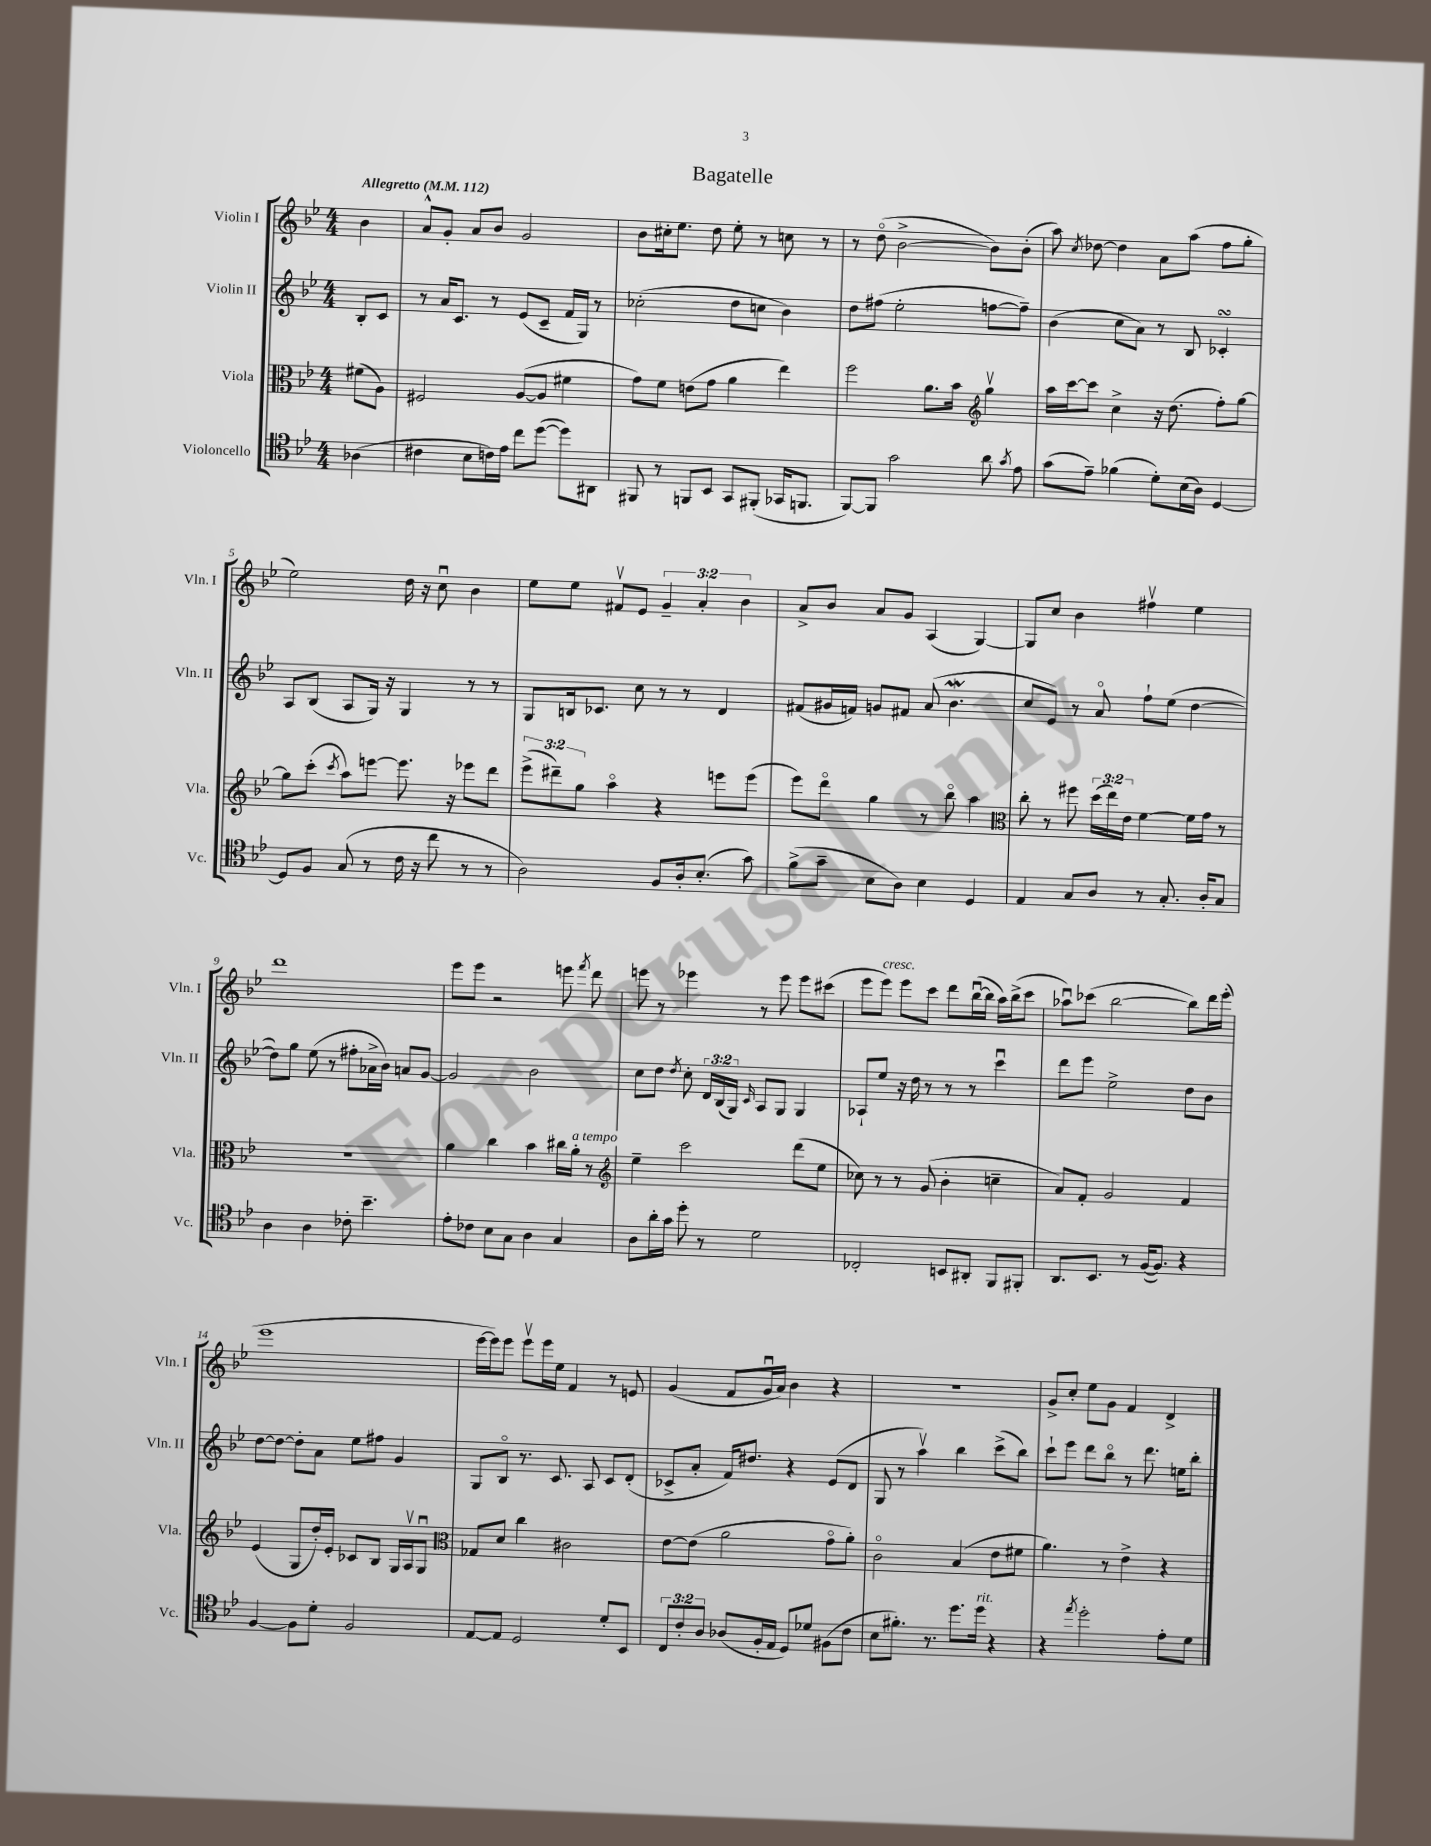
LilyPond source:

\header { title = "Bagatelle" }
<<
\new StaffGroup <<
\new Staff = "s0" \with { instrumentName = "Violin I" shortInstrumentName = "Vln. I" } {
    \clef treble \key bes \major \numericTimeSignature \time 4/4 \override Staff.TupletNumber.text = #tuplet-number::calc-fraction-text \partial 4 \tempo "Allegretto" 4 = 112
    \autoBeamOff bes'4 |
    a'8[-^ g'8]-. a'8[ bes'8] g'2 |
    bes'8[ cis''16-. ees''8.] d''8 ees''8-. r8 c''8 r8 |
    r8 d''8\flageolet( bes'2~-> bes'8[) bes'8]-.( |
    a''8) \acciaccatura { c''8 } des''8~ des''4 a'8[ a''8]( f''8[ g''8]-. |
    ees''2) d''16 r16 c''8\downbow bes'4 |
    ees''8[ ees''8] fis'8[\upbow ees'8] \tuplet 3/2 { g'4-- a'4-. bes'4 } |
    a'8[-> bes'8] a'8[ g'8] a4( g4~) |
    g8[ c''8] bes'4 fis''4\upbow ees''4 |
    d'''1 |
    ees'''8[ ees'''8] r2 e'''8 \acciaccatura { f'''8 } d'''8 |
    e'''8 r8 ees'''4 r8 ees'''8 ees'''8[ cis'''8]( |
    ees'''8[ ees'''8]^\markup { \italic "cresc." }) ees'''8[ c'''8] d'''8[ bes''16~\downbow( bes''16] a''16[) bes''16->( c'''8] |
    aes''8[\downbow) ces'''8]( bes''2~ bes''8[) d'''16 ees'''16]-.( |
    ees'''1 |
    ees'''16[~ ees'''16) ees'''8] ees'''8[\upbow ees'''16 ees''16] f'4 r8 e'8 |
    g'4( f'8[ g'16\downbow a'16]) bes'4 r4 |
    R1 |
    g'8[-> c''8]-. ees''8[ g'8] f'4 d'4-> \bar "|." |
}
\new Staff = "s1" \with { instrumentName = "Violin II" shortInstrumentName = "Vln. II" } {
    \clef treble \key bes \major \numericTimeSignature \time 4/4 \override Staff.TupletNumber.text = #tuplet-number::calc-fraction-text \partial 4
    \autoBeamOff bes8[-. c'8] |
    r8 a'16[ c'8.] r8 ees'8[( c'8]-- f'16[ g16]) r8 |
    ces''2-.( d''8[ c''8] bes'4) |
    d''8[ fis''8]( ees''2-. f''8[~ f''8]--) |
    bes'4( c''8[ a'8]) r8 bes8 ces'4-.\turn |
    a8[ bes8]( a8[ g16]) r16 g4 r8 r8 |
    g8[ b16 ces'8.] c''8 r8 r8 d'4 |
    fis'8[( gis'16 f'16]) g'8[ fis'8] a'8( bes'4.\mordent |
    c''8[ ees'8]) r8 a'8\flageolet f''8[-! ees''8]( d''4~ |
    d''8[) g''8] ees''8( r8 fis''8[-. aes'16-> bes'16]) a'8[ g'8]~ |
    g'2 bes'2 |
    c''8[ d''8] \acciaccatura { d''8 } c''8-. \tuplet 3/2 { d'16[ bes16( g16]) } \grace { c'16 } a8[ g8] g4 |
    aes8[-! ees''8] r16 d''16 r8 r8 r8 c'''4\downbow |
    d'''8[ ees'''8] ees''2-> d''8[ bes'8] |
    d''8[~ d''8]~ d''8[-. a'8] ees''8[ fis''8] g'4 |
    g8[ bes8]\flageolet r8. c'8. a8 c'8[ d'8]-.( |
    ces'8[-> a'8]-. f'16[) dis''8.] r4 ees'8[( d'8] |
    g8 r8 a''4\upbow) bes''4 c'''8[->( bes''8]) |
    c'''8[-! ees'''8] d'''8[ bes''8]\flageolet r8 d'''8. e''16[ bes''8]-. \bar "|." |
}
\new Staff = "s2" \with { instrumentName = "Viola" shortInstrumentName = "Vla." } {
    \clef alto \key bes \major \numericTimeSignature \time 4/4 \override Staff.TupletNumber.text = #tuplet-number::calc-fraction-text \partial 4
    \autoBeamOff fis'8[( a8]) |
    fis2 a8[~( a8] fis'4 |
    g'8[) f'8] e'8[( g'8] a'4 ees''4) |
    f''2 a'8.[ bes'16] \clef treble g''4\upbow |
    a''16[ c'''16~ c'''8] c''4-> r16 d''8.( f''8[-.) g''8]~ |
    g''8[ c'''8]-.( \acciaccatura { c'''8 } a''8[) e'''8]~ e'''8. r16 ees'''8[ d'''8] |
    \tuplet 3/2 { ees'''8[->( dis'''8--) g''8] } a''4\flageolet r4 e'''8[ e'''8]( |
    ees'''8[) d'''8]\flageolet g''4 r8 bes''8\flageolet a''4 |
    \clef alto c''8-. r8 fis''8 \tuplet 3/2 { d''16[( ees''16) ees'16] } f'4~ f'16[ g'16] r8 |
    R1 |
    a'4 c''4 bes'4 cis''16[ a'16]-.^\markup { \italic "a tempo" } r8 |
    \clef treble ees''4-- c'''2 d'''8[( ees''8] |
    ces''8) r8 r8 g'8( bes'4-. c''4-- |
    a'8[) f'8]-. g'2 f'4 |
    ees'4( g8[ d''16-.) ees'16]-. ces'8[ bes8] g16[ a16\upbow g8]\downbow |
    \clef alto ges8[ d'8] c''4 cis'2 |
    ees'8[~ ees'8]( a'2 g'8[\flageolet a'8]-.) |
    c'2\flageolet bes4( ees'8[ fis'8] |
    a'4.) r8 ees'4-> r4 \bar "|." |
}
\new Staff = "s3" \with { instrumentName = "Violoncello" shortInstrumentName = "Vc." } {
    \clef tenor \key bes \major \numericTimeSignature \time 4/4 \override Staff.TupletNumber.text = #tuplet-number::calc-fraction-text \partial 4
    \autoBeamOff aes4( |
    cis'4 bes8[ c'16) ees'16] c''8[ d''8]~( d''8[) ais,8] |
    fis,8 r8 f,8[ bes,8] g,8[ fis,8]-.( ges,16[ f,8.] |
    f,8[~) f,8] g'2 a'8 \acciaccatura { g'8 } ees'8 |
    g'8[( ees'8]--) fes'4( d'8[-.) bes16( a16]) d4~ |
    d8[ f8] g8( r8 c'16 r16 c''8 r8 r8 |
    a2) f8[ a16-. bes8.]-.( g'8) |
    f'8[->( g'8]-- bes8[ a8]) bes4 d4 |
    ees4 g8[ a8] r8 g8.-. a16[-. g8] |
    a4 a4 ces'8-. bes'4.-- |
    ees'8[-. ces'8] bes8[ g8] a4 g4 |
    a8[ a'16-. g'16] d''8-. r8 d'2 |
    ces2-. b,8[ ais,8]-. f,8[ fis,8]-. |
    a,8.[ bes,8.] r8 f16[~( f8.]) r4 |
    f4~ f8[ d'8]-. f2 |
    ees8[~ ees8] d2 d'8[-. bes,8] |
    \tuplet 3/2 { c8[ c'8-. a8] } aes8[( f16-. ees16] d8[) des'8] fis8[( c'8] |
    bes8[ fis'8.]-.) r8. d''8.[ d''16]^\markup { \italic "rit." } r4 |
    r4 \acciaccatura { ees''8 } d''2-. ees'8[-. d'8] \bar "|." |
}
>>
>>
